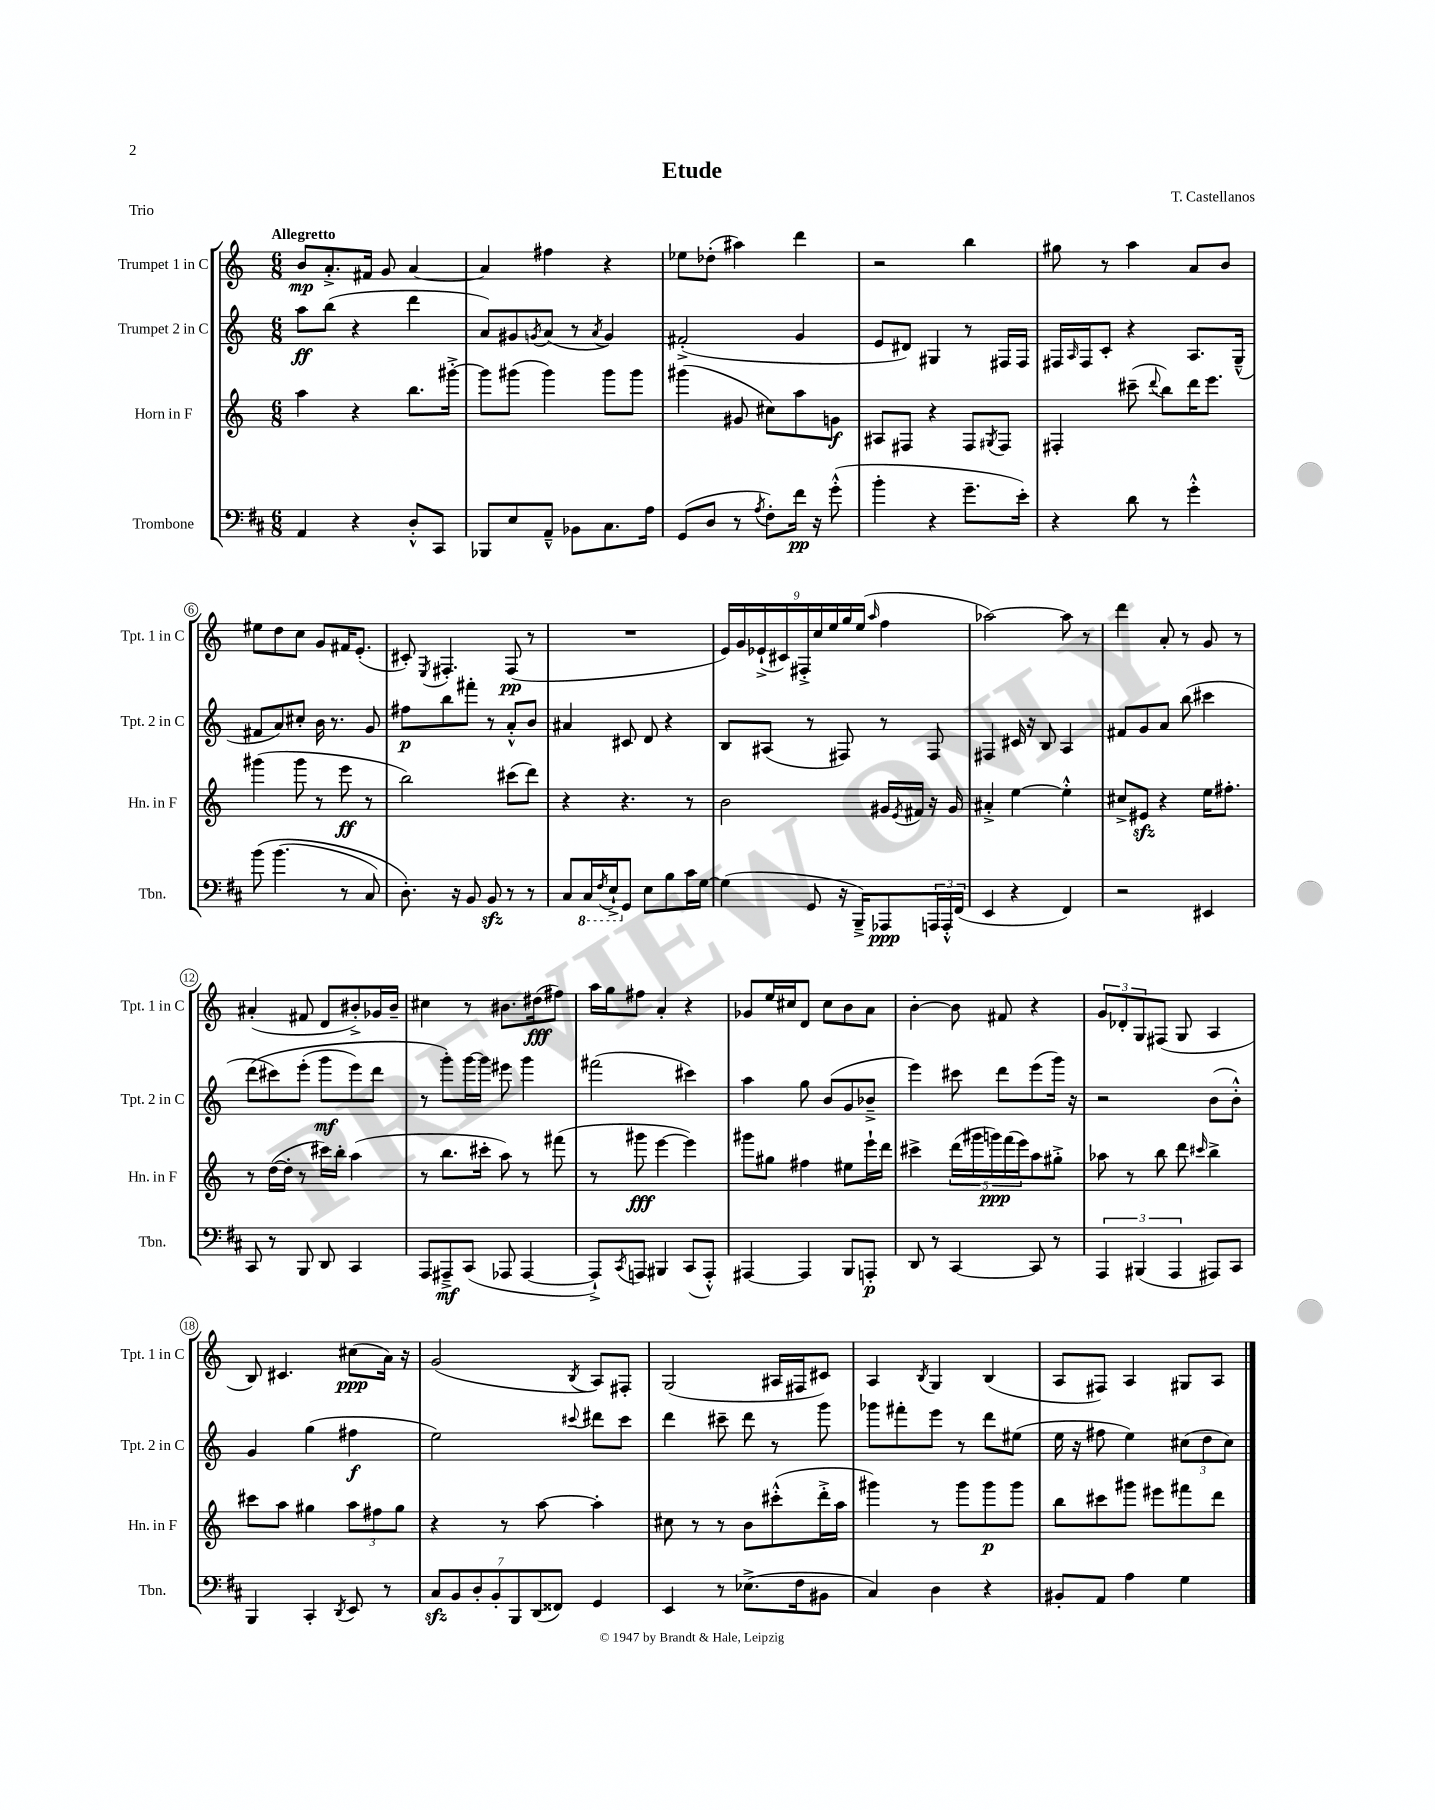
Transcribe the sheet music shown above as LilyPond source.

\header { title = "Etude" composer = "T. Castellanos" piece = "Trio" }
<<
\new StaffGroup <<
\new Staff = "s0" \with { instrumentName = "Trumpet 1 in C" shortInstrumentName = "Tpt. 1 in C" } {
    \clef treble \key c \major \numericTimeSignature \time 6/8 \tempo "Allegretto"
    b'8\mp a'8.-.-> fis'16 g'8 a'4~ |
    a'4 fis''4 r4 |
    ees''8 des''8-.( ais''4) d'''4 |
    r2 b''4 |
    gis''8 r8 a''4 a'8 b'8 |
    eis''8 d''8 c''8 g'8 fis'16 e'8.-.( |
    cis'8-.) \acciaccatura { e8 } fis4.-. fis8\pp( r8 |
    R2. |
    \tuplet 9/8 { e'16) g'16 ees'16-!->( cis'16) fis16-.-> c''16 e''16 g''16 e''16( } \grace { a''16 } f''4 |
    aes''2~) aes''8 r8 |
    d'''4 a'8-. r8 g'8 r8 |
    ais'4-.( fis'8 d'8 bis'8-.->) ges'16 bis'16-- |
    cis''4 r8 bis'8. dis''16\fff( fis''8) |
    a''16 g''16 fis''8 a'4-. r4 |
    ges'8 e''16 cis''16 d'8 cis''8 b'8 a'8 |
    b'4~-. b'8 fis'8 r4 |
    \tuplet 3/2 { g'8 des'8-. g8 } fis8( g8 a4 |
    b8) cis'4. cis''8\ppp( a'16) r16 |
    g'2( \acciaccatura { b8 } a8) fis8-. |
    g2( ais16 fis16 cis'8) |
    a4 \acciaccatura { b8 } g4 b4( |
    a8 fis8) a4 gis8 a8 \bar "|." |
}
\new Staff = "s1" \with { instrumentName = "Trumpet 2 in C" shortInstrumentName = "Tpt. 2 in C" } {
    \clef treble \key c \major \numericTimeSignature \time 6/8
    a''8\ff b''8( r4 d'''4 |
    a'8) gis'8 \acciaccatura { g'8 } a'8( r8 \acciaccatura { a'8 } g'4) |
    fis'2-.->( g'4 |
    e'8 dis'8) gis4 r8 fis16 fis16 |
    fis16 \grace { a16 } fis16 c'8-. r4 a8. g16---^( |
    fis'8 a'8) cis''8-. b'16 r8. g'8 |
    fis''8\p b''8 fis'''8-. r8 a'8-.-^ b'8 |
    ais'4 cis'8 d'8 r4 |
    b8 ais8( r8 fis8) r8 fis8 |
    fis4 cis'16 r16 b8 a4 |
    fis'8 g'8 a'8 b''8( cis'''4 |
    d'''8\( cis'''8) e'''8-.( g'''8\mf e'''8) d'''8 |
    r8 g'''8-.\) g'''16~ g'''16 eis'''8 g'''4 |
    fis'''2( cis'''4) |
    a''4 g''8 b'8( g'8 bes'8---> |
    e'''4) cis'''8 d'''8 e'''8( g'''16) r16 |
    r2 b'8( b'8-.-^) |
    g'4 g''4( fis''4\f |
    e''2) \appoggiatura { cis'''8 } dis'''8 cis'''8 |
    d'''4 cis'''8-- d'''8 r8 g'''8 |
    ges'''8 fis'''8-. e'''8 r8 d'''8 eis''8( |
    e''16 r16 fis''8 e''4) \tuplet 3/2 { cis''8( d''8 cis''8) } \bar "|." |
}
\new Staff = "s2" \with { instrumentName = "Horn in F" shortInstrumentName = "Hn. in F" } {
    \clef treble \key c \major \numericTimeSignature \time 6/8
    a''4 r4 b''8. gis'''16~-.-> |
    gis'''8 gis'''8( gis'''4) gis'''8 gis'''8 |
    gis'''4( gis'8 cis''8) a''8 g'8\f |
    ais8 fis8 r4 fis8 \acciaccatura { gis8 } fis8 |
    fis4-. cis'''8--( \appoggiatura { d'''8 } b''8) d'''16 e'''8. |
    gis'''4( gis'''8 r8 e'''8\ff r8 |
    b''2) cis'''8( d'''8) |
    r4 r4. r8 |
    b'2 gis'16 \acciaccatura { e'8 } fis'16 r16 gis'16 |
    ais'4-.-> e''4~ e''4-.-^ |
    cis''8-> eis'8\sfz r4 e''16 fis''8.-. |
    r8 d''16~( d''16-. r8 cis'''16) b''16-. a''4( |
    r8 b''8. cis'''16-. a''8) r8 fis'''8( |
    r8 gis'''8\fff e'''4~ e'''4) |
    gis'''8 gis''8 fis''4 eis''8 e'''16-! d'''16 |
    cis'''4-> \tuplet 5/4 { d'''16( gis'''16 g'''16\ppp) f'''16( e'''16) } a''8 gis''8-.-> |
    aes''8 r8 b''8 d'''8 \grace { cis'''16 } b''4-> |
    cis'''8 a''8 gis''4 \tuplet 3/2 { a''8 fis''8 gis''8 } |
    r4 r8 a''8~ a''4-. |
    cis''8 r8 r8 b'8 cis'''8-.-^( d'''16-.-> a''16 |
    gis'''4) r8 gis'''8 gis'''8\p gis'''8 |
    b''8 cis'''8 gis'''8 eis'''8 fis'''8 d'''8 \bar "|." |
}
\new Staff = "s3" \with { instrumentName = "Trombone" shortInstrumentName = "Tbn." } {
    \clef bass \key d \major \numericTimeSignature \time 6/8
    a,4 r4 d8-.-^ cis,8 |
    bes,,8 e8 a,8---^ bes,8 cis8. a16 |
    g,8( d8 r8 \acciaccatura { a8 } fis8-.) fis'16\pp r16 g'8-.-^( |
    b'4-. r4 g'8.-- e'16-.) |
    r4 d'8 r8 g'4-.-^ |
    b'8\( b'4.( r8 cis8) |
    d8.-.\) r16 b,8 b,8\sfz r8 r8 |
    cis8 \ottava #-1 cis,16 \acciaccatura { fis,8 } e,16-!-> \ottava #0 g,8 e8 b8 cis'16 g16~ |
    g4( g,8 r16 b,,16--->) aes,,8\ppp \tuplet 3/2 { a,,16 a,,16-.-^ fis,16( } |
    e,4 r4 fis,4) |
    r2 eis,4 |
    cis,8 r8 b,,8 d,8 cis,4 |
    a,,8 ais,,8--->\mf cis,8( aes,,8 aes,,4~ |
    aes,,8-!->) \acciaccatura { cis,8 } a,,8 bis,,4 cis,8( a,,8-.-^) |
    ais,,4~ ais,,4 b,,8 a,,8-.\p |
    d,8 r8 cis,4~ cis,8 r8 |
    \tuplet 3/2 { a,,4 bis,,4( a,,4 } ais,,8) cis,8 |
    b,,4 cis,4-. \acciaccatura { d,8 } e,8 r8 |
    \tuplet 7/4 { cis8\sfz b,8 d8-. b,8-. b,,8 d,8( fisis,8) } g,4 |
    e,4 r8 ees8.->( fis16 bis,8 |
    cis4) d4 r4 |
    bis,8-. a,8 a4 g4 \bar "|." |
}
>>
>>
\layout { \context { \Score \override BarNumber.stencil = #(make-stencil-circler 0.1 0.3 ly:text-interface::print) } }
